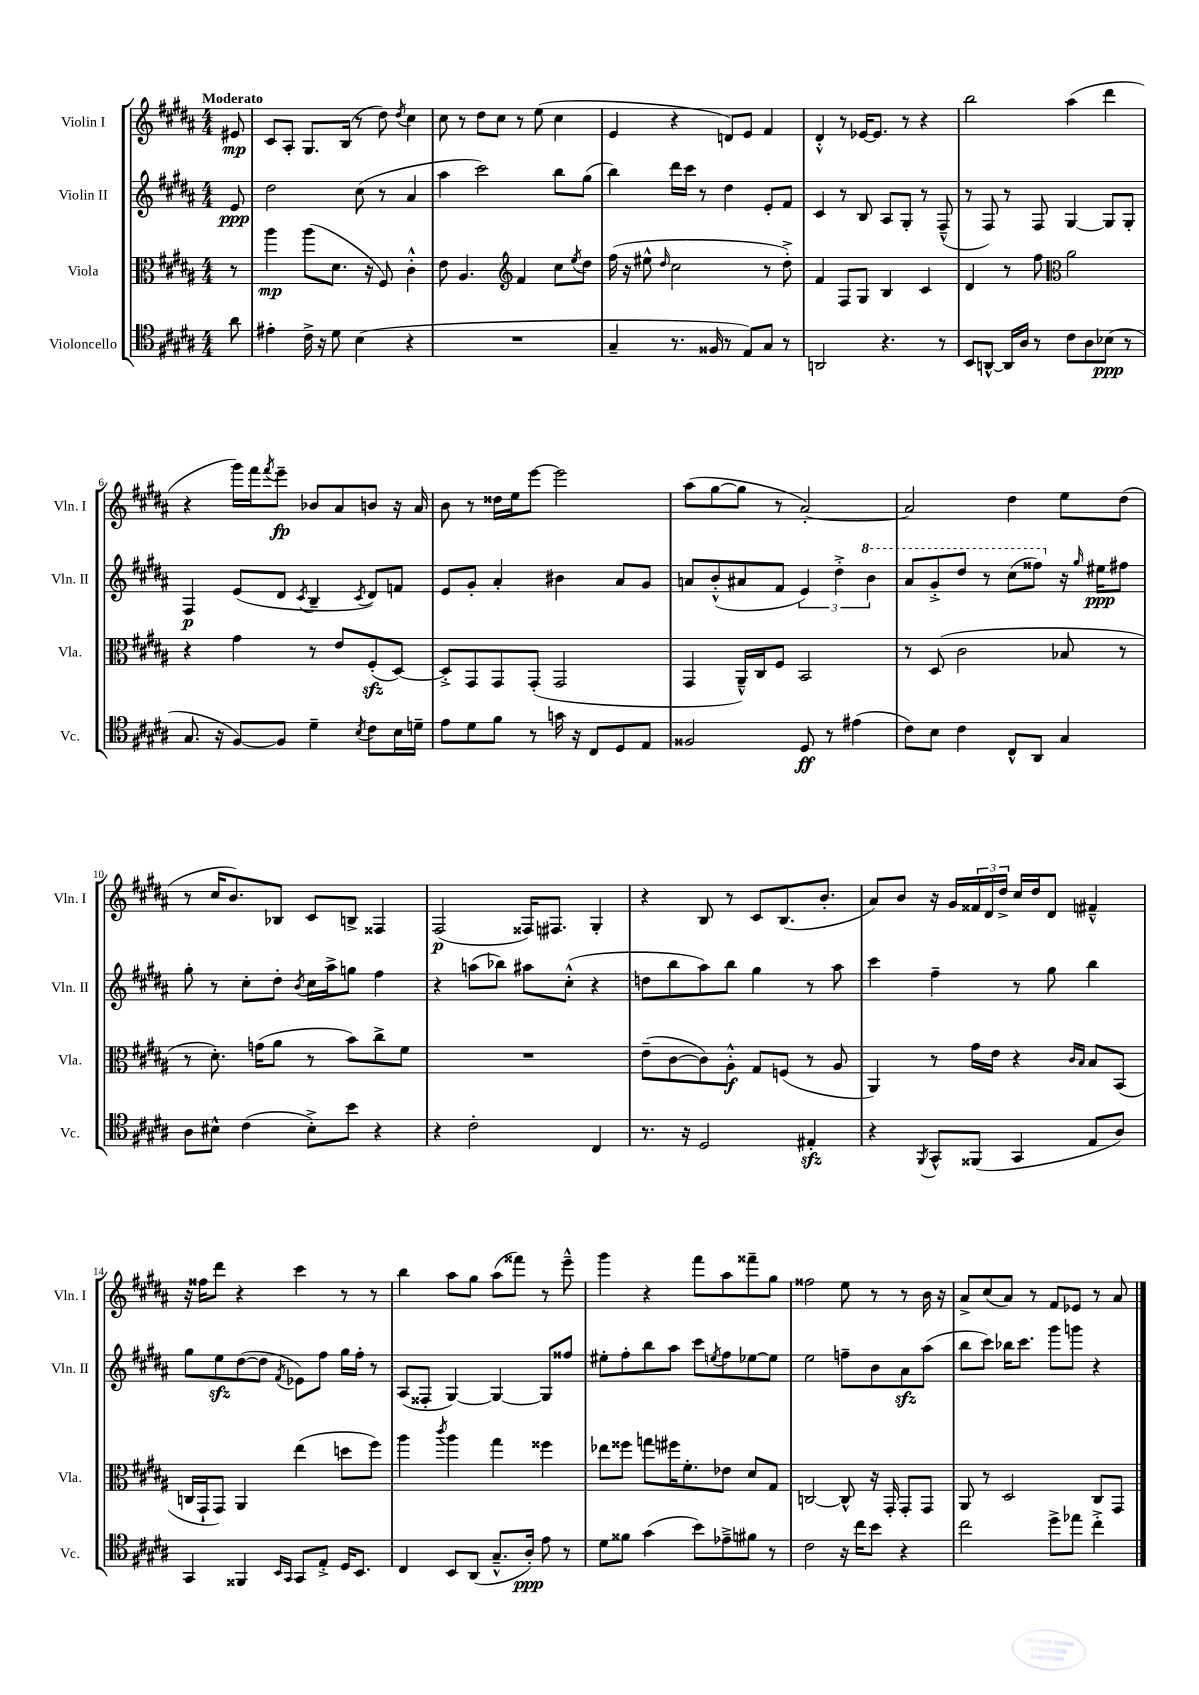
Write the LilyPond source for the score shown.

<<
\new StaffGroup <<
\new Staff = "s0" \with { instrumentName = "Violin I" shortInstrumentName = "Vln. I" } {
    \clef treble \key b \major \numericTimeSignature \time 4/4 \partial 8 \tempo "Moderato"
    eis'8\mp |
    cis'8 ais8-. gis8. b16( r8 dis''8) \acciaccatura { dis''8 } cis''4 |
    cis''8 r8 dis''8 cis''8 r8 e''8( cis''4 |
    e'4 r4 d'8) e'8 fis'4 |
    dis'4-.-^ r8 ees'16~ ees'8. r8 r4 |
    b''2 ais''4( dis'''4 |
    r4 gis'''16) fis'''16 \acciaccatura { fis'''8 } e'''8--\fp bes'8 ais'8 b'8 r16 ais'16 |
    b'8 r8 disis''16 e''16 e'''8~ e'''2 |
    ais''8( gis''8~ gis''8 r8 ais'2~-.) |
    ais'2 dis''4 e''8 dis''8( |
    r8 cis''16 b'8.) bes8 cis'8 b8-> fisis4 |
    fis2\p( fisis16) fis8. gis4-. |
    r4 b8 r8 cis'8 b8.( b'8.-. |
    ais'8) b'8 r16 gis'16 \tuplet 3/2 { fisis'16 dis'16 dis''16-> } cis''16 dis''16 dis'8 fis'4---^ |
    r16 fisis''16 dis'''8 r4 cis'''4 r8 r8 |
    b''4 ais''8 gis''8 ais''8( fisis'''8) r8 e'''8---^ |
    gis'''4 r4 fis'''8 ais''8 fisis'''8-- gis''8 |
    fisis''2 e''8 r8 r8 b'16 r16 |
    ais'8-> cis''8( ais'8) r8 fis'8 ees'8 r8 ais'8 \bar "|." |
}
\new Staff = "s1" \with { instrumentName = "Violin II" shortInstrumentName = "Vln. II" } {
    \clef treble \key b \major \numericTimeSignature \time 4/4 \partial 8
    e'8\ppp |
    dis''2 cis''8( r8 ais'4 |
    ais''4 cis'''2) b''8 gis''8( |
    b''4) dis'''16 cis'''16 r8 dis''4 e'8-. fis'8 |
    cis'4 r8 b8 ais8 gis8-. r8 fis8---^( |
    r8 fis8) r8 fis8 gis4~ gis8 gis8-. |
    fis4\p e'8( dis'8 \acciaccatura { cis'8 } b4-- \acciaccatura { cis'8 } dis'8) f'8 |
    e'8 gis'8-. ais'4-. bis'4 ais'8 gis'8 |
    a'8 b'8-.-^( ais'8 fis'8 \tuplet 3/2 { e'4) dis''4-.-> \ottava #1 b''4 } |
    ais''8 gis''8-.-> dis'''8 r8 cis'''8( fisis'''8) \ottava #0 r16 \grace { gis''16 } eis''16\ppp fis''!8 |
    gis''8-. r8 cis''8-. dis''8-. \acciaccatura { b'8 } cis''16 ais''16-> g''8 fis''4 |
    r4 a''8( bes''8) ais''8 cis''8-.-^( r4 |
    d''8 b''8 ais''8) b''8 gis''4 r8 ais''8 |
    cis'''4 fis''4-- r8 gis''8 b''4 |
    gis''8 e''8\sfz dis''8~( dis''8 \acciaccatura { fis'8 } ees'8) fis''8 gis''16 fis''16-. r8 |
    ais8( fisis8-. gis4~) gis4~ gis8 fisis''8 |
    eis''8-. fis''8-. b''8 ais''8 cis'''8 \acciaccatura { e''8 } fis''8 ees''8~ ees''8 |
    e''2 f''8-- b'8 ais'8\sfz ais''8( |
    b''8 cis'''8) bes''16 cis'''8. gis'''8 g'''8 r4 \bar "|." |
}
\new Staff = "s2" \with { instrumentName = "Viola" shortInstrumentName = "Vla." } {
    \clef alto \key b \major \numericTimeSignature \time 4/4 \partial 8
    r8 |
    ais''4\mp ais''8( dis'8. r16 fis8) cis'4-.-^ |
    e'8 ais4. \clef treble fis'4 cis''8 \acciaccatura { e''8 } dis''8 |
    fis''16( r16 eis''8-^ \grace { dis''16 } cis''2 r8 dis''8-.->) |
    fis'4 fis8 gis8 b4 cis'4 |
    dis'4 r8 fis''8 \clef alto ais'2 |
    r4 gis'4 r8 e'8 fis8-.\sfz( dis8~) |
    dis8-.-> gis,8 gis,8 gis,8-.( gis,2 |
    gis,4 ais,16---^) cis16 fis8 b,2 |
    r8 dis8( cis'2 bes8 r8 |
    r8 dis'8.-.) g'16( ais'8 r8 b'8) cis''8-> fis'8 |
    R1 |
    e'8--( cis'8~ cis'8) ais8-.-^\f gis8 f8( r8 ais8 |
    ais,4) r8 gis'16 e'16 r4 \grace { cis'16 b16 } b8 b,8( |
    c16 gis,16-! gis,8) ais,4 e''4( d''8 fis''8) |
    ais''4 \acciaccatura { cis'''8 } ais''4 gis''4 fisis''4 |
    ees''8 fisis''8 g''8 fis''16 fis'8.-. ees'8 dis'8 gis8 |
    c2~ c8-^ r16 gis,16-. gis,8-. gis,8 |
    ais,8 r8 dis2 cis8 gis,8 \bar "|." |
}
\new Staff = "s3" \with { instrumentName = "Violoncello" shortInstrumentName = "Vc." } {
    \clef tenor \key b \major \numericTimeSignature \time 4/4 \partial 8
    ais'8 |
    eis'4-. cis'16-> r16 dis'8 b4( r4 |
    R1 |
    gis4-- r8. fisis16 r8 e8) gis8 r8 |
    a,2 r4. r8 |
    b,8 a,8~-^ a,16 ais16 r8 cis'8 ais8 bes8\ppp( r8 |
    gis8. r16 fis8~) fis8 dis'4-- \acciaccatura { b8 } cis'8 b16 d'16-- |
    e'8 dis'8 fis'8 r8 g'16 r16 cis8 dis8 e8 |
    fisis2 dis8\ff r8 eis'4( |
    cis'8) b8 cis'4 cis8-^ ais,8 gis4 |
    ais8 bis8-^ cis'4( bis8-.->) b'8 r4 |
    r4 cis'2-. cis4 |
    r8. r16 dis2 eis4-.\sfz |
    r4 \acciaccatura { fis,8 } gis,8-^ fisis,8( gis,4 e8 ais8) |
    gis,4 fisis,4 \grace { b,16 gis,16 } gis,8 e8-.-> dis16 b,8. |
    cis4 b,8 ais,8( gis8.---^ ais16-.\ppp) e'8 r8 |
    dis'8 fisis'8 gis'4( b'8) ees'8---> fis'8 r8 |
    cis'2 r16 cis''16 b'8 r4 |
    cis''2 dis''8-> ees''8 cis''4-.-> \bar "|." |
}
>>
>>
